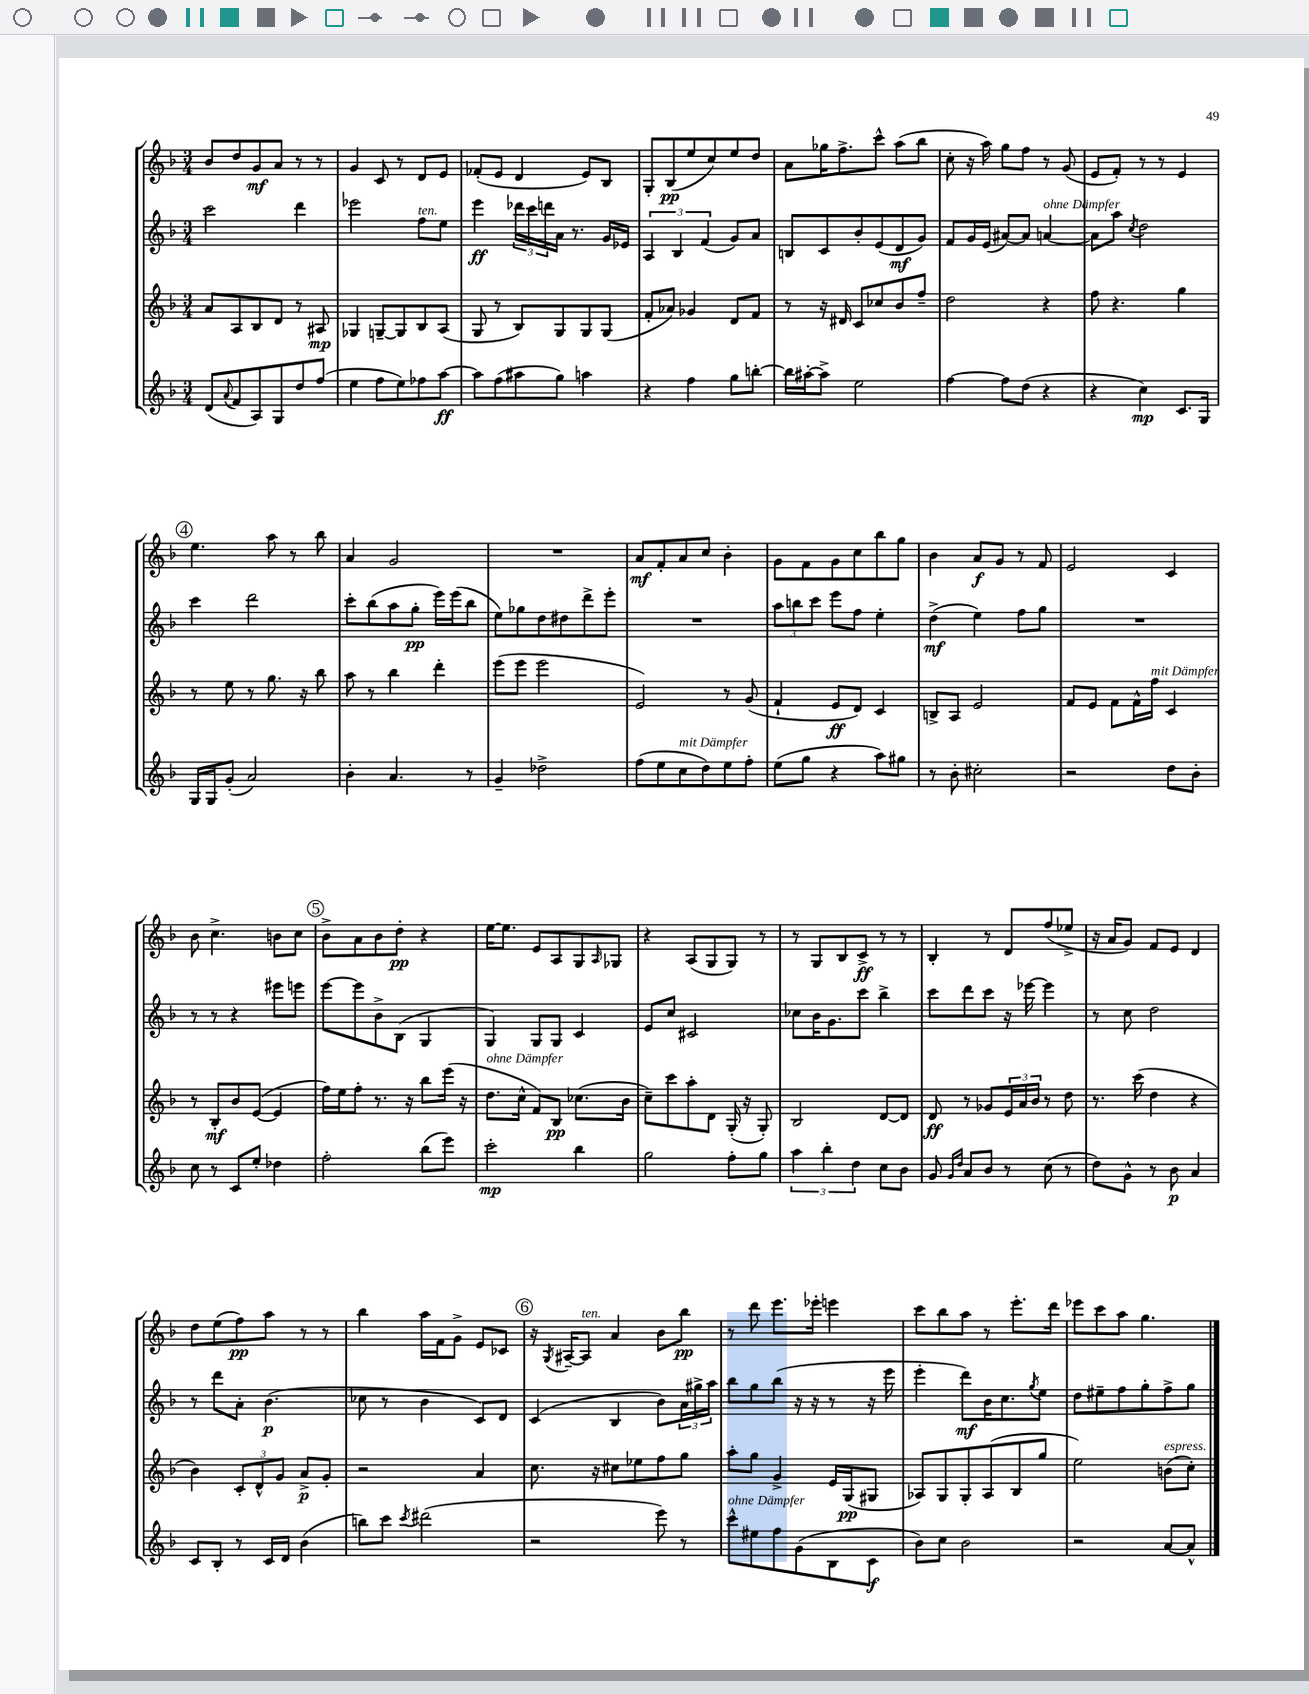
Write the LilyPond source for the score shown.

<<
\new StaffGroup <<
\new Staff = "s0" {
    \clef treble \key f \major \numericTimeSignature \time 3/4
    bes'8 d''8 g'8\mf a'8 r8 r8 |
    g'4 c'8 r8 d'8 e'8 |
    fes'8-.( e'8 d'4 e'8) bes8 |
    g8-. bes8\pp( e''8 c''8) e''8 d''8 |
    a'8 ges''16 f''8.-> c'''8-^ a''8( bes''8 |
    c''8-. r16 a''16) g''8 f''8 r8 g'8( |
    e'8 f'8-.) r8 r8 e'4 |
    \mark \markup { \circle "4" } e''4. a''8 r8 bes''8 |
    a'4 g'2 |
    R2. |
    a'8\mf f'8-. a'8 c''8 bes'4-. |
    g'8 f'8 g'8 c''8 bes''8 g''8 |
    bes'4 a'8\f g'8 r8 f'8 |
    e'2 c'4 |
    bes'8 c''4.-> b'8 c''8 |
    \mark \markup { \circle "5" } bes'8-> a'8 bes'8 d''8-.\pp r4 |
    e''16~ e''8. e'8 a8 g8 \grace { a16 } ges8 |
    r4 a8( g8 g8) r8 |
    r8 g8 bes8 c'8->\ff r8 r8 |
    bes4-. r8 d'8 f''8( ees''8-> |
    r16 a'16 g'8) f'8 e'8 d'4 |
    d''8 e''8( f''8\pp) a''8 r8 r8 |
    bes''4 a''16 f'16 g'8-> e'8 ces'8 |
    \mark \markup { \circle "6" } r16 \acciaccatura { g8 } ais16~-- ais8^\markup { \italic "ten." } a'4 bes'8 bes''8\pp |
    r8 d'''8 e'''8. ees'''16-. e'''4 |
    c'''8 bes''8 a''8 r8 e'''8.-. d'''16 |
    ees'''8 c'''8 a''8 g''4. \bar "|." |
}
\new Staff = "s1" {
    \clef treble \key f \major \numericTimeSignature \time 3/4
    c'''2 d'''4 |
    ees'''2 f''8^\markup { \italic "ten." } e''8 |
    e'''4\ff \tuplet 3/2 { des'''16 c'''16 d'''16 } a'16 r8. g'16 ees'16 |
    \tuplet 3/2 { a4 bes4 f'4( } g'8) a'8 |
    b8 c'8 bes'8-. e'8( d'8\mf g'8) |
    f'8 g'16 e'16( ais'8~) ais'8 a'4~^\markup { \italic "ohne Dämpfer" } |
    a'8 a''8 \acciaccatura { c''8 } d''2 |
    \mark \markup { \circle "4" } c'''4 d'''2 |
    c'''8-. bes''8( a''8 g''8-.\pp e'''16) e'''16( bes''8 |
    e''8) ges''8 d''8 dis''8 d'''8-> e'''8-. |
    R2. |
    \tuplet 3/2 { a''8 b''8 c'''8 } e'''8 f''8 e''4-. |
    d''4->\mf( e''4) f''8 g''8 |
    R2. |
    r8 r8 r4 eis'''8 e'''8 |
    \mark \markup { \circle "5" } e'''8~ e'''8 bes'8-> bes8( g4 |
    g4) g8 g8 c'4 |
    e'8 c''8 cis'2 |
    ces''8 bes'16 g'8. c'''8 bes''4-> |
    c'''8 d'''8 c'''8 r16 ees'''16~ ees'''4 |
    r8 c''8 d''2 |
    r8 d'''8 a'8-. bes'4.\p( |
    ces''8 r8 bes'4 c'8) d'8 |
    \mark \markup { \circle "6" } c'4( bes4 bes'8) \tuplet 3/2 { a'16 gis''16-> a''16 } |
    bes''8 g''8 bes''8( r16 r16 r8 r16 e'''16 |
    e'''4-. d'''8\mf) bes'16 c''8. \acciaccatura { g''8 } e''8 |
    d''8 eis''8-- f''8 g''8-. f''8-> g''8 \bar "|." |
}
\new Staff = "s2" {
    \clef treble \key f \major \numericTimeSignature \time 3/4
    a'8 a8 bes8 d'8 r8 ais8\mp |
    ges4 g8~-- g8 bes8 a8( |
    g8 r8 bes8) g8 g8 g8( |
    f'8-. aes'8) ges'4 d'8 f'8 |
    r8 r16 dis'16 c'8 ces''8 bes'8 f''8-- |
    d''2 r4 |
    f''8 r4. g''4 |
    \mark \markup { \circle "4" } r8 e''8 r8 g''8. r16 bes''8 |
    a''8 r8 bes''4 d'''4-. |
    e'''8( e'''8 e'''2 |
    e'2) r8 g'8( |
    f'4-! e'8\ff d'8) c'4 |
    b8-> a8 e'2 |
    f'8 e'8 f'8 f'16-^ f''16^\markup { \italic "mit Dämpfer" } c'4 |
    r8 bes8-.\mf bes'8 e'8~( e'4 |
    \mark \markup { \circle "5" } f''16) e''16 f''8-. r8. r16 bes''8 e'''16( r16 |
    d''8.^\markup { \italic "ohne Dämpfer" } c''16-^ f'8) bes8\pp ces''8.( bes'16 |
    c''8--) c'''8 a''8-. d'8 g16-.( r16 g8-.) |
    bes2 d'8~ d'8 |
    d'8\ff r8 ges'8 \tuplet 3/2 { e'16 a'16 bes'16 } r8 d''8 |
    r8. c'''16( d''4 r4 |
    bes'4) \tuplet 3/2 { c'8-. d'8-^ g'8 } a'8->\p g'8-. |
    r2 a'4 |
    \mark \markup { \circle "6" } c''8. r16 cis''8 ees''8 f''8 g''8 |
    a''8-. g''8 g'4-> e'16 g16\pp( gis8 |
    aes8) g8 g8-. aes8( bes8 g''8 |
    e''2) b'8^\markup { \italic "espress." }( c''8-.) \bar "|." |
}
\new Staff = "s3" {
    \clef treble \key f \major \numericTimeSignature \time 3/4
    d'8( \appoggiatura { a'8 } f'8 a8) g8 d''8 f''8( |
    e''4 f''8 e''8) fes''8 a''8~\ff |
    a''8 f''8( ais''8 g''8) a''4 |
    r4 f''4 g''8 b''8~-. |
    b''16 ais''16~-. ais''8-> e''2 |
    f''4~ f''8 d''8( r4 |
    r4 c''4\mp) c'8. g16 |
    \mark \markup { \circle "4" } g16 g16 g'8-.( a'2) |
    bes'4-. a'4. r8 |
    g'4-- des''2-> |
    f''8( e''8 c''8^\markup { \italic "mit Dämpfer" } d''8) e''8 f''8-. |
    e''8( g''8 r4 a''8) gis''8 |
    r8 bes'8-. cis''2-. |
    r2 d''8 bes'8-. |
    c''8 r8 c'8 e''8-. des''4 |
    \mark \markup { \circle "5" } f''2-. bes''8( e'''8) |
    c'''2-.\mp bes''4 |
    g''2 f''8-. g''8 |
    \tuplet 3/2 { a''4 bes''4-. d''4 } c''8 bes'8 |
    g'8 \grace { g'16 d''16 } a'8 bes'8 r8 c''8( r8 |
    d''8) g'8-^ r8 bes'8\p a'4 |
    c'8 bes8-. r8 c'16 d'16 bes'4( |
    b''8) c'''8 \acciaccatura { c'''8 } dis'''2( |
    \mark \markup { \circle "6" } r2 e'''8) r8 |
    c'''8-^^\markup { \italic "ohne Dämpfer" } eis''8 f''8 g'8( bes8 c'8\f |
    bes'8) c''8 bes'2 |
    r2 a'8~ a'8-^ \bar "|." |
}
>>
>>
\layout { \context { \Score \remove "Bar_number_engraver" } }
